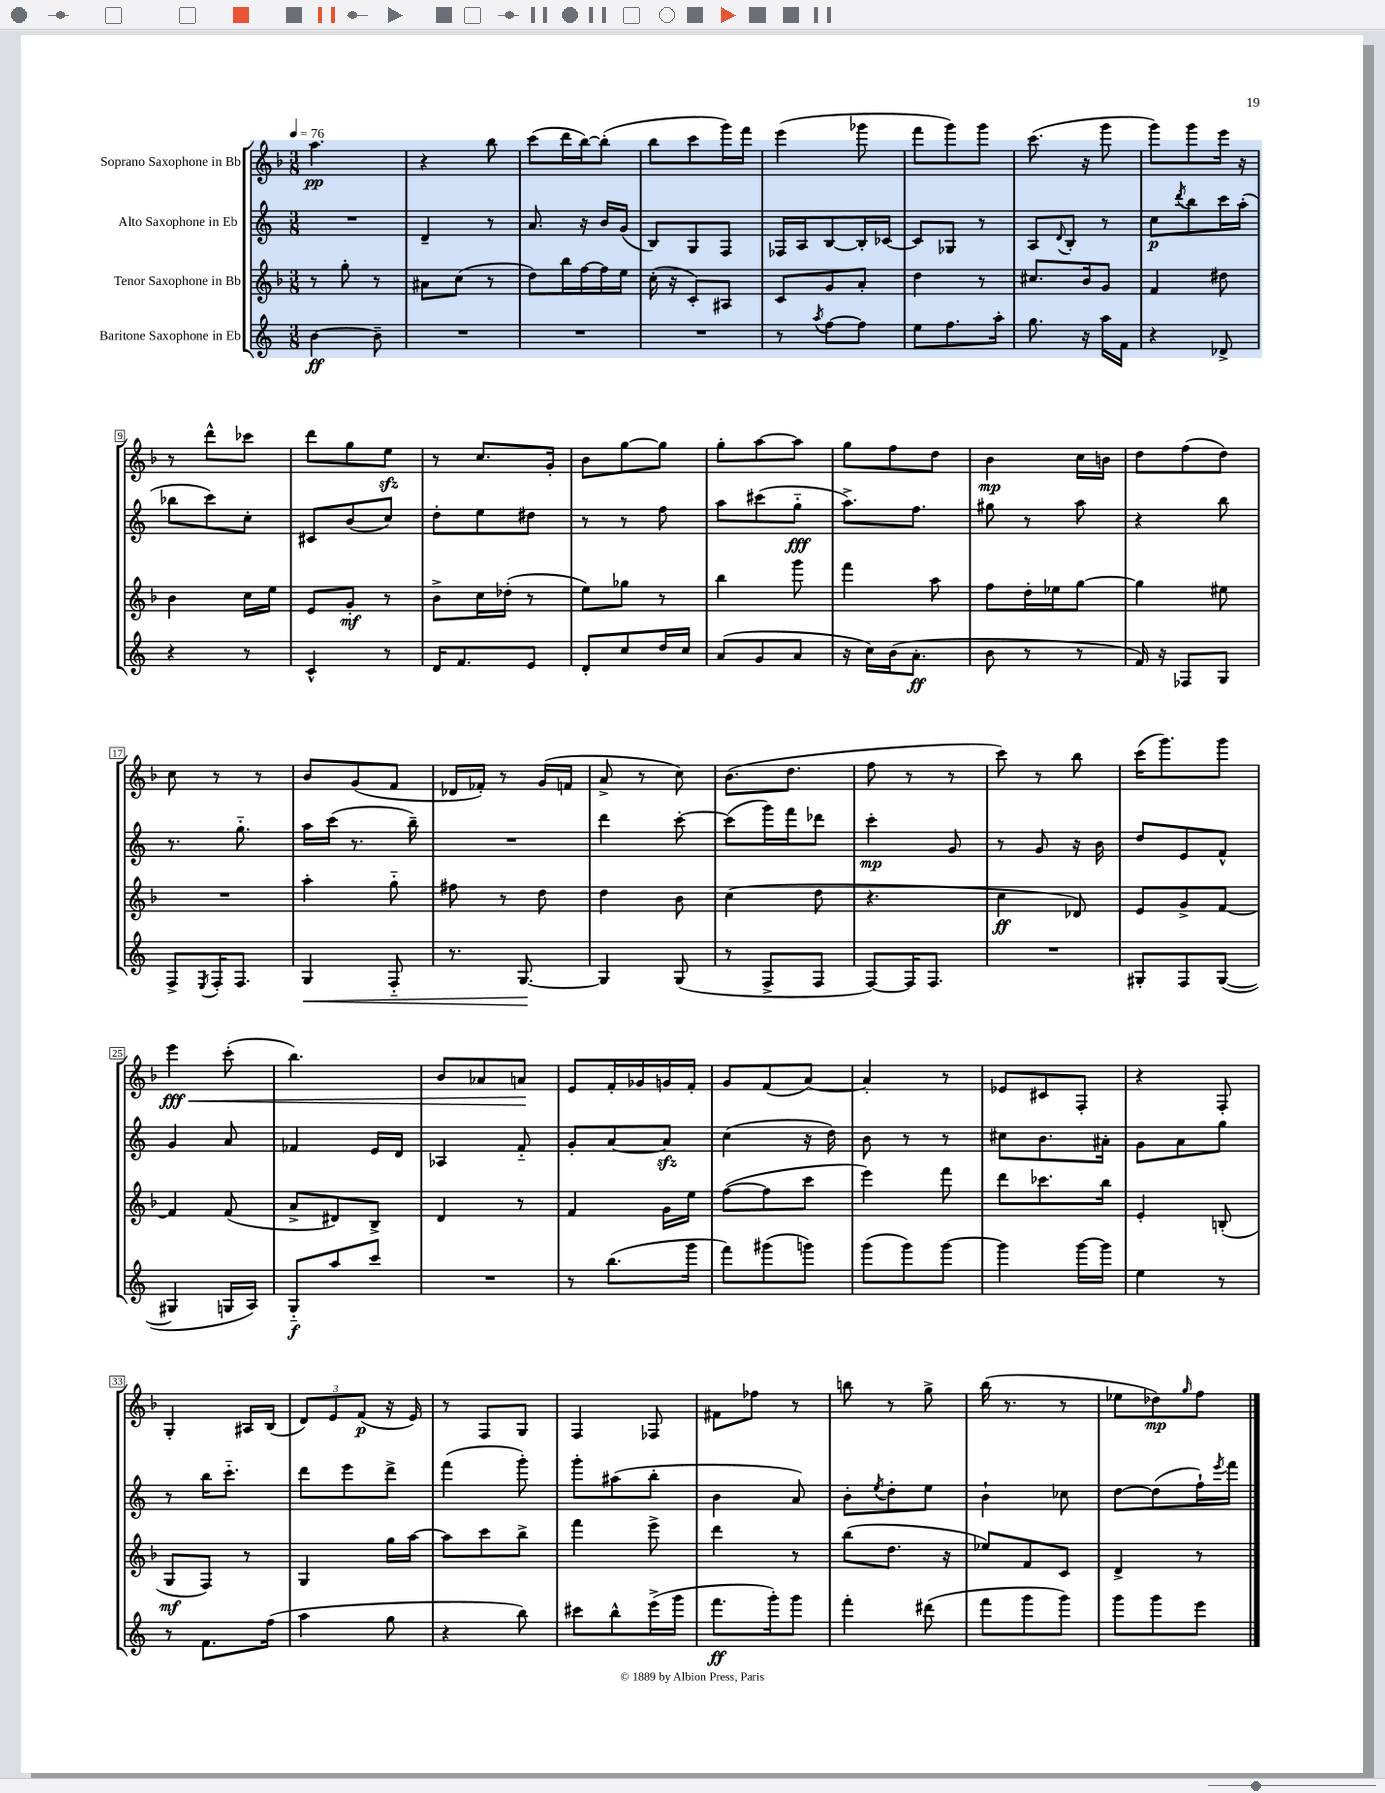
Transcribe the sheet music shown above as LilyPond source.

<<
\new StaffGroup <<
\new Staff = "s0" \with { instrumentName = "Soprano Saxophone in Bb" } {
    \clef treble \key f \major \numericTimeSignature \time 3/8 \tempo 4 = 76
    a''4.\pp |
    r4 bes''8 |
    c'''8( d'''16 bes''16~) bes''8-.( |
    bes''8 c'''8 g'''16) f'''16 |
    e'''4( ges'''8 |
    f'''8 g'''8) g'''8 |
    c'''8.( r16 g'''8 |
    g'''8) g'''8 e'''16 r16 |
    r8 d'''8-^ ces'''8 |
    d'''8 g''8 e''8\sfz |
    r8 c''8. g'16-. |
    bes'8 g''8~ g''8 |
    g''8-. a''8~ a''8 |
    g''8 f''8 d''8 |
    bes'4\mp c''16 b'16 |
    d''8 f''8( d''8) |
    c''8 r8 r8 |
    bes'8 g'8( f'8 |
    des'16 fes'16-.) r8 g'16( f'16 |
    a'8-> r8 c''8) |
    bes'8.( d''8. |
    f''8 r8 r8 |
    c'''8) r8 bes''8 |
    c'''16( g'''8.) g'''8 |
    e'''4\fff\< c'''8-.( |
    bes''4.) |
    bes'8 aes'8 a'8\! |
    e'8 f'16-. ges'16 g'16 f'16-. |
    g'8 f'8( a'8~) |
    a'4-. r8 |
    ees'8 cis'8 f8-. |
    r4 f8-. |
    g4-. ais16 bes16( |
    \tuplet 3/2 { d'8) e'8 f'8\p( } r16 e'16) |
    r8 f8 g8 |
    f4 fes8 |
    fis'8 fes''8 r8 |
    b''8 r8 g''8-> |
    bes''16( r8. r8 |
    ees''8 des''8\mp) \grace { g''16 } f''8 \bar "|." |
}
\new Staff = "s1" \with { instrumentName = "Alto Saxophone in Eb" } {
    \clef treble \key c \major \numericTimeSignature \time 3/8
    R4. |
    d'4-- r8 |
    a'8. r16 b'16 g'16( |
    b8) g8 f8 |
    fes16 a16 b8~ b16-. ces'16~ |
    ces'8 ges8 r8 |
    a8 \appoggiatura { d'8 } b8-. r8 |
    c''8\p \acciaccatura { d'''8 } b''8 c'''16 a''16-.( |
    bes''8 c'''8) c''8-. |
    cis'8 b'8( c''8) |
    d''8-. e''8 dis''8 |
    r8 r8 f''8 |
    a''8 cis'''8( g''8-_\fff |
    a''8.->) f''8. |
    gis''8 r8 a''8 |
    r4 b''8 |
    r8. g''8.-_ |
    a''16 c'''16( r8. b''16--) |
    R4. |
    d'''4 c'''8~-. |
    c'''8( g'''16) f'''16 des'''8 |
    c'''4-.\mp g'8 |
    r8 g'8 r16 b'16 |
    d''8 e'8 f'8-^ |
    g'4 a'8 |
    fes'4 e'16 d'16 |
    aes4 f'8-_ |
    g'8-. a'8~ a'8\sfz |
    c''4( r16 d''16) |
    b'8 r8 r8 |
    cis''8 b'8. ais'16-. |
    g'8 a'8 g''8 |
    r8 b''16 c'''8.-_ |
    d'''8 e'''8 d'''8-> |
    f'''4( g'''8-.) |
    g'''8-. ais''8( b''8-. |
    b'4 a'8) |
    b'8-. \acciaccatura { e''8 } d''8-. e''8 |
    b'4-! ces''8 |
    d''8~ d''8( f''16-!) \acciaccatura { e'''8 } f'''16 \bar "|." |
}
\new Staff = "s2" \with { instrumentName = "Tenor Saxophone in Bb" } {
    \clef treble \key f \major \numericTimeSignature \time 3/8
    r8 g''8-. r8 |
    ais'8 c''8( r8 |
    d''8) bes''16 f''16~ f''16 e''16 |
    c''16-.( r16 c'8-.) ais8 |
    c'8 g'8 a'8-. |
    d''4 r8 |
    cis''8. bes'16 g'8 |
    f'4 dis''8 |
    bes'4 c''16 e''16 |
    e'8 g'8-.\mf r8 |
    bes'8-> c''16 des''16-.( r8 |
    e''8) ges''8 r8 |
    bes''4 g'''8 |
    f'''4 a''8 |
    f''8 d''16-. ees''16 g''8~ |
    g''4 eis''8 |
    R4. |
    a''4-. g''8-_ |
    fis''8 r8 d''8 |
    d''4 bes'8 |
    c''4( d''8 |
    r4. |
    c''4\ff des'8) |
    e'8 g'8-> f'8~ |
    f'4 f'8( |
    a'8-> dis'8) bes8-> |
    d'4 r8 |
    f'4 g'16 e''16 |
    f''8~( f''8 c'''8 |
    e'''4) f'''8 |
    d'''8 ces'''8. bes''16 |
    e'4-. b8-.( |
    g8\mf f8) r8 |
    g4 g''16 a''16~ |
    a''8 c'''8 bes''8-> |
    f'''4 e'''8-> |
    d'''4 r8 |
    bes''8( d''8. r16 |
    ees''8) f'8 c'8 |
    d'4-> r8 \bar "|." |
}
\new Staff = "s3" \with { instrumentName = "Baritone Saxophone in Eb" } {
    \clef treble \key c \major \numericTimeSignature \time 3/8
    b'4~\ff b'8-- |
    R4. |
    R4. |
    R4. |
    r8 \acciaccatura { a''8 } f''8~ f''8 |
    e''8 f''8. a''16-. |
    g''8. r16 a''16 f'16 |
    r4 des'8-> |
    r4 r8 |
    c'4-^ r8 |
    d'16 f'8. e'8 |
    d'8-. c''8 d''16 c''16 |
    a'8( g'8 a'8 |
    r16 c''16) b'16( a'8.-.\ff |
    b'8 r8 r8 |
    f'16) r16 fes8 g8 |
    f8-> \acciaccatura { e8 } f16-. f8. |
    g4\< f8-_ |
    r8. g8.~\! |
    g4 g8( |
    r8 f8-> f8 |
    f8~) f16 f8. |
    R4. |
    gis8-. f8 gis8~( |
    gis4 g16 a16) |
    g8-_\f a''8 c'''8 |
    R4. |
    r8 b''8.( g'''16 |
    f'''8) gis'''8( g'''8) |
    g'''8( g'''8) g'''8~ |
    g'''4 g'''16~ g'''16 |
    e''4 r8 |
    r8 f'8. f''16( |
    a''4 g''8 |
    r4 b''8) |
    cis'''8 b''8-^ e'''16->( g'''16 |
    f'''8.\ff g'''16-.) g'''8 |
    f'''4-. dis'''8( |
    f'''8 g'''8 g'''8) |
    g'''8 g'''8 e'''8 \bar "|." |
}
>>
>>
\layout { \context { \Score \override BarNumber.stencil = #(make-stencil-boxer 0.1 0.3 ly:text-interface::print) } }
